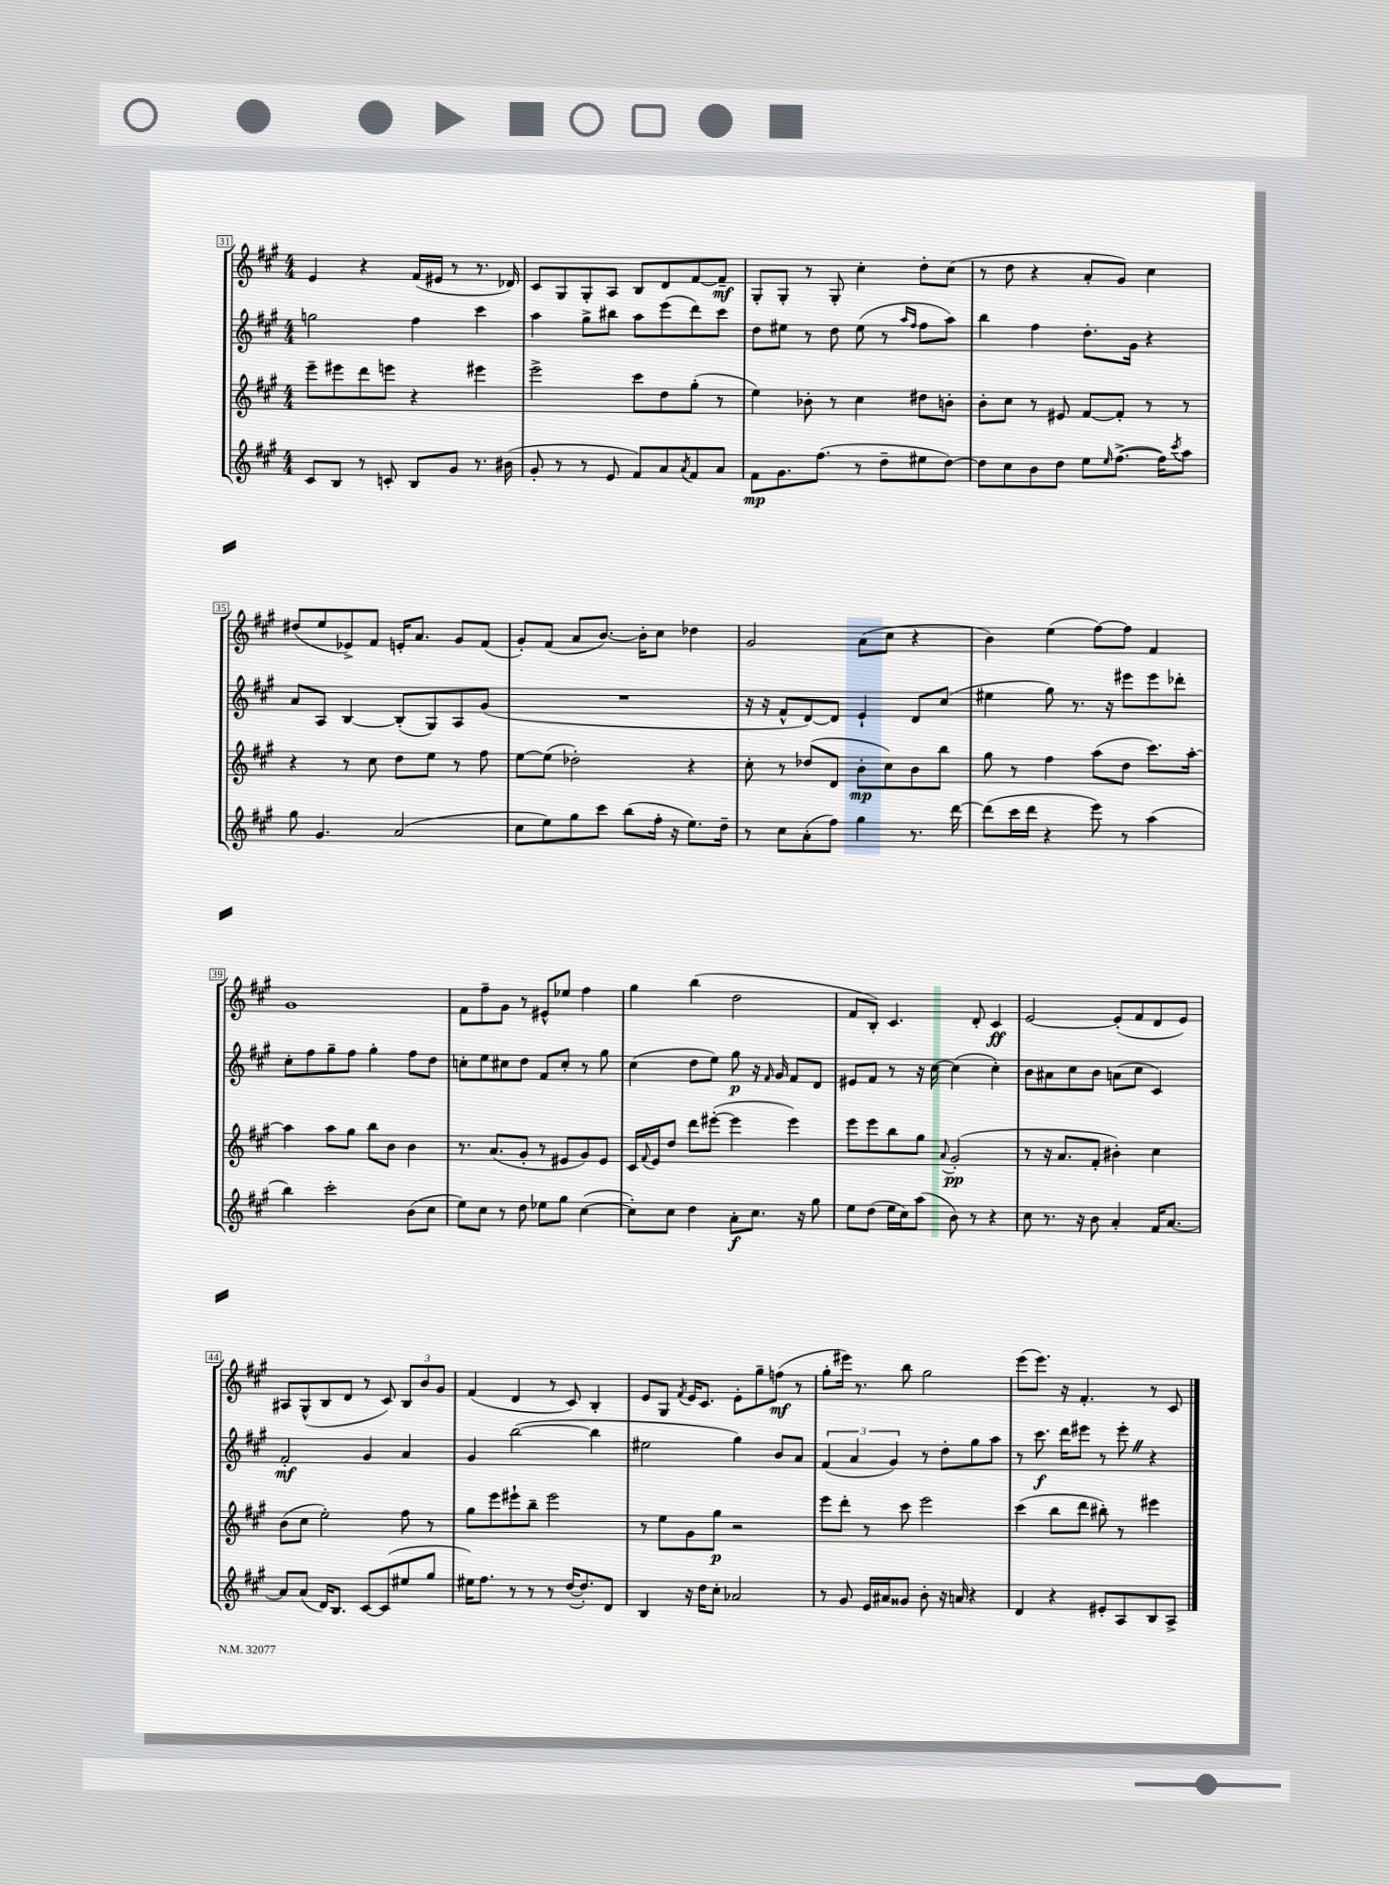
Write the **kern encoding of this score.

**kern	**kern	**kern	**kern
*staff4	*staff3	*staff2	*staff1
*clefG2	*clefG2	*clefG2	*clefG2
*k[f#c#g#]	*k[f#c#g#]	*k[f#c#g#]	*k[f#c#g#]
*M4/4	*M4/4	*M4/4	*M4/4
8c#/L	8eee~\L	2gg\	4e/
8B/J	8eee#\	.	.
8r	8ddd\	.	4r
8c'/	8eee\J	.	.
8B/L	4r	4ff#\	(16f#/LL
.	.	.	16e#/JJ
8g#/J	.	.	8r
8.r	4eee#\	4ccc#\	8.r
(16b#\	.	.	16d-/)
=	=	=	=
8g#'/	2eee^\	4aa\	8c#/L
8r	.	.	8G#/
8r	.	8gg#^\L	8G#'/
8e/	.	8bb#\J	8A/J
8f#/L)	8ccc#\L	8aa\L	8B/L
8a/	8dd\	(8eee\	8d/
8qa/	.	.	.
8f#/	(8gg#'\J	8ddd\)	[8f#/
8a/J	8r	8ccc#\J	8f#~/]J
=	=	=	=
8f#\L	4ee\)	8dd\L	8G#'/L
8.g#\	.	8ee#\J	8G#'/J
.	8b-'\	8r	8r
(8.ff#\J	.	.	.
.	8r	8dd\	8G#'/
8r	4cc#\	(8ee#\	4cc#'\
8dd~\L	.	8r	.
.	.	16qqaa/LL	.
.	.	16qqff#/JJ	.
8ee#\	8dd#\L	8ff#\L	8dd'\L
[8dd\J)	8b'\J	8aa\J)	(8cc#\J
=	=	=	=
8dd\]L	8b'\L	4bb\	8r
8cc#\	8cc#\J	.	8dd\
8b\	8r	4ff#\	4r
8dd\J	8e#/	.	.
8ee\L	[8f#/L	8.dd'\L	8a'/L
16qqee/	.	.	.
([8.ff#^\J	8f#'/]J	.	8g#/J)
.	.	16g#\Jk	.
.	8r	4r	4cc#\
16ff#\]LK)	.	.	.
8qccc#/	.	.	.
8aa\J	8r	.	.
=	=	=	=
8gg#\	4r	8a/L	(8dd#/L
4.g#/	.	8A/J	8ee/
.	8r	[4B/	8e-^/)
.	8cc#\	.	8f#/J
(2a/	8dd\L	(8B'/]L	16e'/LK
.	.	.	8.a/J
.	8ee\J	8G#/)	.
.	8r	8A/	8g#/L
.	8ff#\	(8g#/J	(8f#/J
=	=	=	=
8cc#\L	[8ee\L	1r	8g#'/L)
8ee\)	(8ee\]J	.	(8f#/J
8gg#\	2dd-'\)	.	8a/L
8ccc#\J	.	.	[8.b/J)
(8bb\L	.	.	.
.	.	.	16b'\]LK
16ff#'\Jk	.	.	8cc#\J
16r	.	.	.
8.ee\L)	4r	.	4dd-\
16dd~\Jk	.	.	.
=	=	=	=
8r	8cc#'\	16r	2g#/
.	.	16r	.
8cc#\L	8r	8f#^^/L	.
(8a'\	(8dd-/L	[8d/)	.
8ff#\J)	8d/J	8d/]J	.
4gg#\	8b'\L	4e`/	(8a\L
.	8cc#\)	.	8cc#\J
8.r	8b\	8d/L	4r
.	8bb\J	(8cc#/J	.
[16ddd\	.	.	.
=	=	=	=
(8ddd\]L	8gg#\	4ee#\	4b\)
16ccc#\L	8r	.	.
16ddd\JJ	.	.	.
4r	4ff#\	8gg#\)	(4ee\
.	.	8.r	.
8eee\)	(8aa\L	.	[8ff#\L)
.	.	16r	.
8r	8dd\J	8eee#\L	8ff#\]J
(4aa\	8.ccc#\L)	8eee#\	4f#/
.	.	8ddd-'\J	.
.	[16aa'\Jk	.	.
=	=	=	=
4bb\)	4aa\]	8cc#'\L	1g#
.	.	8ff#\	.
2ccc#'\	8aa\L	8gg#~\	.
.	8gg#\J	8ff#\J	.
.	8bb\L	4gg#'\	.
.	8b\J	.	.
(8b\L	4b\	8ff#\L	.
8cc#\J	.	8dd\J	.
=	=	=	=
8ee\L)	8.r	8cc'\L	8f#\L
8cc#\J	.	8ee\	8ff#~\
.	(8.a/L	.	.
8r	.	8cc#\	8g#\J
8dd\	8g#'/J	8dd\J	8r
8ee-\L	8r	8f#/L	8e#^^/L
8gg#\J	8e#/L	8cc#'/J	8ee-/J
([4cc#\	8g#/)	8r	4ff#\
.	8e#/J	8gg#\	.
=	=	=	=
8cc#'\]L)	16c#/LL	(4cc#\	4gg#\
.	8qqf#/	.	.
.	16e/J	.	.
8cc#\J	8dd/J	.	.
4dd\	8ddd\L	8dd\L	(4bb\
.	([8eee#'\J	8ee\J)	.
8a'\L	4eee#\]	8gg#\	2dd\
8.cc#\J	.	16r	.
.	.	16qqf#/	.
.	.	16g#/	.
.	4eee#\)	8f#/L	.
16r	.	.	.
8gg#\	.	8d/J	.
=	=	=	=
8ee\L	8eee\L	8e#/L	8f#/L
(8dd\J	8eee\	8f#/J	8B'/J)
16ee\LL	8bb\	8r	4.c#/
16cc#\J)	.	.	.
(8aa\J	8gg#\J	16r	.
.	.	[16cc#\	.
.	8qqa/	.	.
8b\)	(2g#'/	(4cc#\]	.
8r	.	.	8d'/
4r	.	4cc#'\)	4c#/
=	=	=	=
8cc#\	8r	8b\L	[2e/
8.r	16r	8a#\	.
.	8.a/L	.	.
.	.	8cc#\	.
16r	.	.	.
8b\	8f#'/J	8b\J	.
4a'/	4b#'\)	(8a\L	(8e'/]L
.	.	8cc#\J	8f#/
16f#/LK	4cc#\	4c#/)	8d/
[8.a/J	.	.	.
.	.	.	8e/J)
=	=	=	=
8a/]L	(8b\L	2f#'/	8A#/L
(8a/J	8cc#\J	.	(8G#^^/
16d/LK)	2ee'\)	.	8B/
8.B/J	.	.	.
.	.	.	8d/J
[8c#/L	.	4g#/	8r
(8c#/]	.	.	8c#/)
8ee#/	8ff#\	4a/	12B/L
.	.	.	12b/
8gg#/J	8r	.	.
.	.	.	12g#/J
=	=	=	=
16ee#\LK)	8gg#\L	4g#/	(4f#/
8.ff#\J	.	.	.
.	8eee\	.	.
8r	8eee#`\	([2bb\	4d/
8r	8bb~\J	.	.
8r	2eee#\	.	8r
([16dd/LK	.	.	8c#/)
8.dd'/])	.	.	.
.	.	4bb\]	4B'/
8d/J	.	.	.
=	=	=	=
4B/	8r	2ee#\	8e/L
.	8ee\L	.	8G#/J
.	.	.	8qf#/
16r	8g#\	.	16e/LK
16dd\LK	.	.	8.c#/J
8cc#'\J	8gg#\J	.	.
2a-/	2r	4gg#\)	8e'\L
.	.	.	8gg#~\
.	.	8b/L	(8ff\J
.	.	8a/J	8r
=	=	=	=
8r	8eee\L	(6f#/	8gg#'\L
8g#/	8ddd'\J	.	16eee#\Jk)
.	.	6a/	.
.	.	.	8.r
16e/LL	8r	.	.
16a#/J	.	.	.
.	.	6g#/)	.
8g##/J	8ccc#\	.	8bb\
8b'\	2eee\	8r	2gg#\
16r	.	8dd'\L	.
16a/	.	.	.
4r	.	8gg#\	.
.	.	8aa\J	.
=	=	=	=
4d/	(4ccc#\	8r	(8eee\L
.	.	8.ccc#\	8.eee\J)
4r	8bb\L	.	.
.	.	16ddd\LK	16r
.	8ddd\J	8eee#\J	4.f#'/
8e#'/L	8bb#'\)	8r	.
8A/	8r	8eee#'\	.
8B/	4eee#\	4r	8r
8A^/J	.	.	8c#/
==	==	==	==
*-	*-	*-	*-
